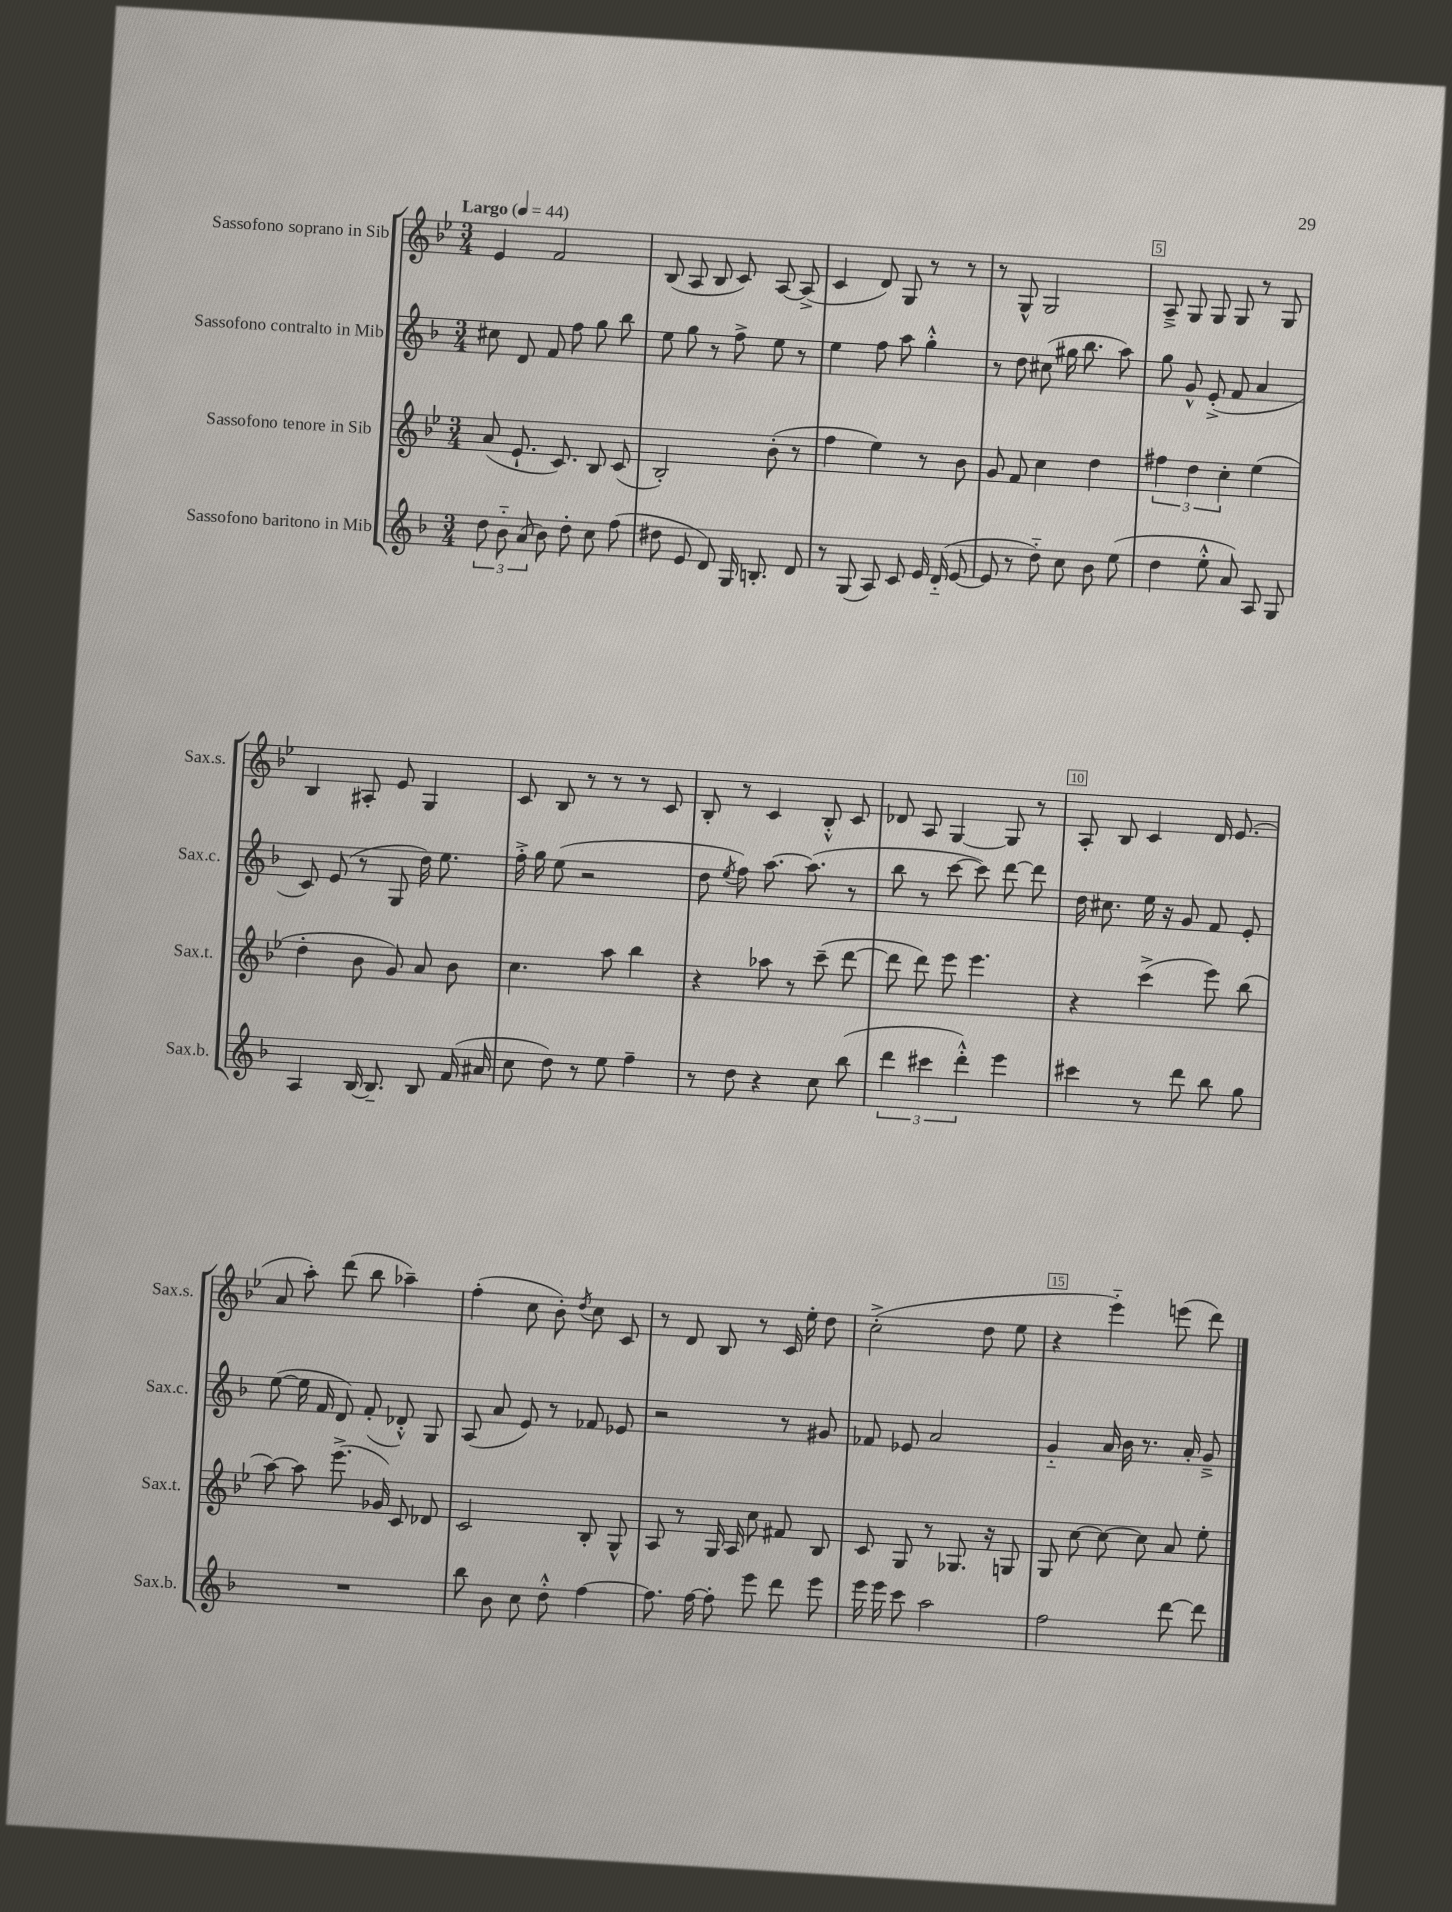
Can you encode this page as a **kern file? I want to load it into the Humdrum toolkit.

**kern	**kern	**kern	**kern
*staff4	*staff3	*staff2	*staff1
*clefG2	*clefG2	*clefG2	*clefG2
*k[b-]	*k[b-e-]	*k[b-]	*k[b-e-]
*M3/4	*M3/4	*M3/4	*M3/4
*MM44	*MM44	*MM44	*MM44
12dd\	(8a/	8cc#\	4e-/
12b-'~\	.	.	.
.	8.e-`/	8d/	.
(12a/	.	.	.
8b-\)	.	8f/	2f/
.	8.c/)	.	.
8dd'\	.	8ff\	.
8cc\	8B-/	8gg\	.
(8ff\	(8c/	8bb-\	.
=	=	=	=
8dd#\	2B-'/)	8ee\	(8B-/
8e/	.	8gg\	8A/
8d/)	.	8r	8B-/
16G/	.	8ff^\	8c/)
8.B'/	.	.	.
.	(8b-'\	8ee\	[8A/
8d/	8r	8r	(8A^/]
=	=	=	=
8r	4ff\	4ee\	4c/
(8G/	.	.	.
8A/)	4ee-\)	8ff\	8d/)
8c/	.	8aa\	8G/
16e/	8r	4gg'^^\	8r
(16d'~/	.	.	.
[8e/	8b-\	.	8r
=	=	=	=
8e/]	8g/	8r	8r
8r	8f/	8dd\	8G^^/
8dd'~\)	4cc\	(8cc#\	2G/
8cc\	.	16gg#\	.
.	.	8.bb-\	.
8b-\	4dd\	.	.
(8ee\	.	8aa\)	.
=	=	=	=
4dd\	6ff#\	8gg\	8A~^/
.	.	8g^^/	8G/
.	6dd\	.	.
8ee'^^\	.	(8e'^/	8G/
.	6cc'\	.	.
8a/)	.	8f/	8G/
8A/	(4ee-\	4a/	8r
8G/	.	.	8G/
=	=	=	=
4A/	4dd'\	8c/)	4B-/
.	.	(8e/	.
[16B-/	8b-\	8r	8A#'/
8.B-~/]	.	.	.
.	8g/)	8G/	8e-/
8B-/	8a/	16dd\)	4G/
.	.	8.ee\	.
(16f/	8b-\	.	.
16a#/	.	.	.
=	=	=	=
8cc\	4.cc\	16ff'^\	8c/
.	.	16gg\	.
8dd\)	.	(8ee\	8B-/
8r	.	2r	8r
8ee\	8aa\	.	8r
4ff~\	4bb-\	.	8r
.	.	.	8c/
=	=	=	=
8r	4r	8dd\	8B-'/
.	.	8qee/	.
8dd\	.	8ff\)	8r
4r	8aa-\	[8.aa\	4c/
.	8r	.	.
.	.	(8.aa\]	.
8cc\	(8ccc~\	.	8B-'^^/
(8bb-\	[8ddd\	8r	8c/
=	=	=	=
6ddd\	8ddd\]	8bb-\	8d-/
.	8ddd\)	8r	8A/
6ccc#\	.	.	.
.	8eee-\	[8ccc\	[4G/
6ddd'^^\)	.	.	.
.	4.eee-\	8ccc\])	.
4eee\	.	[8ddd\	8G/]
.	.	8ddd\]	8r
=	=	=	=
4ccc#\	4r	16dd\	8A'/
.	.	8.cc#\	.
.	.	.	8B-/
8r	(4ccc^\	16ee\	4c/
.	.	16r	.
8ddd\	.	8g/	.
8bb-\	8eee-\)	8f/	16d/
.	.	.	(8.e-/
8gg\	(8bb-\	8e'/	.
=	=	=	=
2.r	[8aa\)	([8ee\	8a/
.	8aa\]	16ee\]	8aa'\)
.	.	16f/	.
.	(8.eee-^\	8d/)	(8ddd\
.	.	(8f'/	8bb-\
.	16g-/)	.	.
.	8c/	8d-'^^/)	4aa-~\)
.	8d-/	8G/	.
=	=	=	=
8bb-\	2c/	(8A/	(4ff'\
8b-\	.	8a/	.
8cc\	.	8e/)	8cc\
8dd'^^\	.	8r	8b-'\)
.	.	.	8qdd/
[4ff\	8B-'/	8f-/	8cc\
.	8G^^/	8e-/	8c/
=	=	=	=
8.ff\]	8A/	2r	8r
.	8r	.	8d/
[16ff\	.	.	.
8ff'\]	16G/	.	8B-/
.	16A/	.	.
8eee\	8cc\	.	8r
8ddd\	8f#/	8r	16c/
.	.	.	16ee-'\
8eee\	8B-/	8g#/	8dd\
=	=	=	=
16eee\	8c/	8f-/	(2cc'^\
16eee\	.	.	.
8ccc\	8G/	8e-/	.
2aa\	8r	2a/	.
.	8.G-/	.	.
.	.	.	8dd\
.	16r	.	.
.	8G/	.	8ee-\
=	=	=	=
2ff\	8G/	4g'~/	4r
.	[8cc\	.	.
.	8cc\_	16a/	4eee-'~\)
.	.	16b-\	.
.	8cc\]	8.r	.
[8ddd\	8a/	.	(8eee\
.	.	16a'/	.
8ddd\]	8ee-'\	8g~^/	8ddd\)
==	==	==	==
*-	*-	*-	*-
